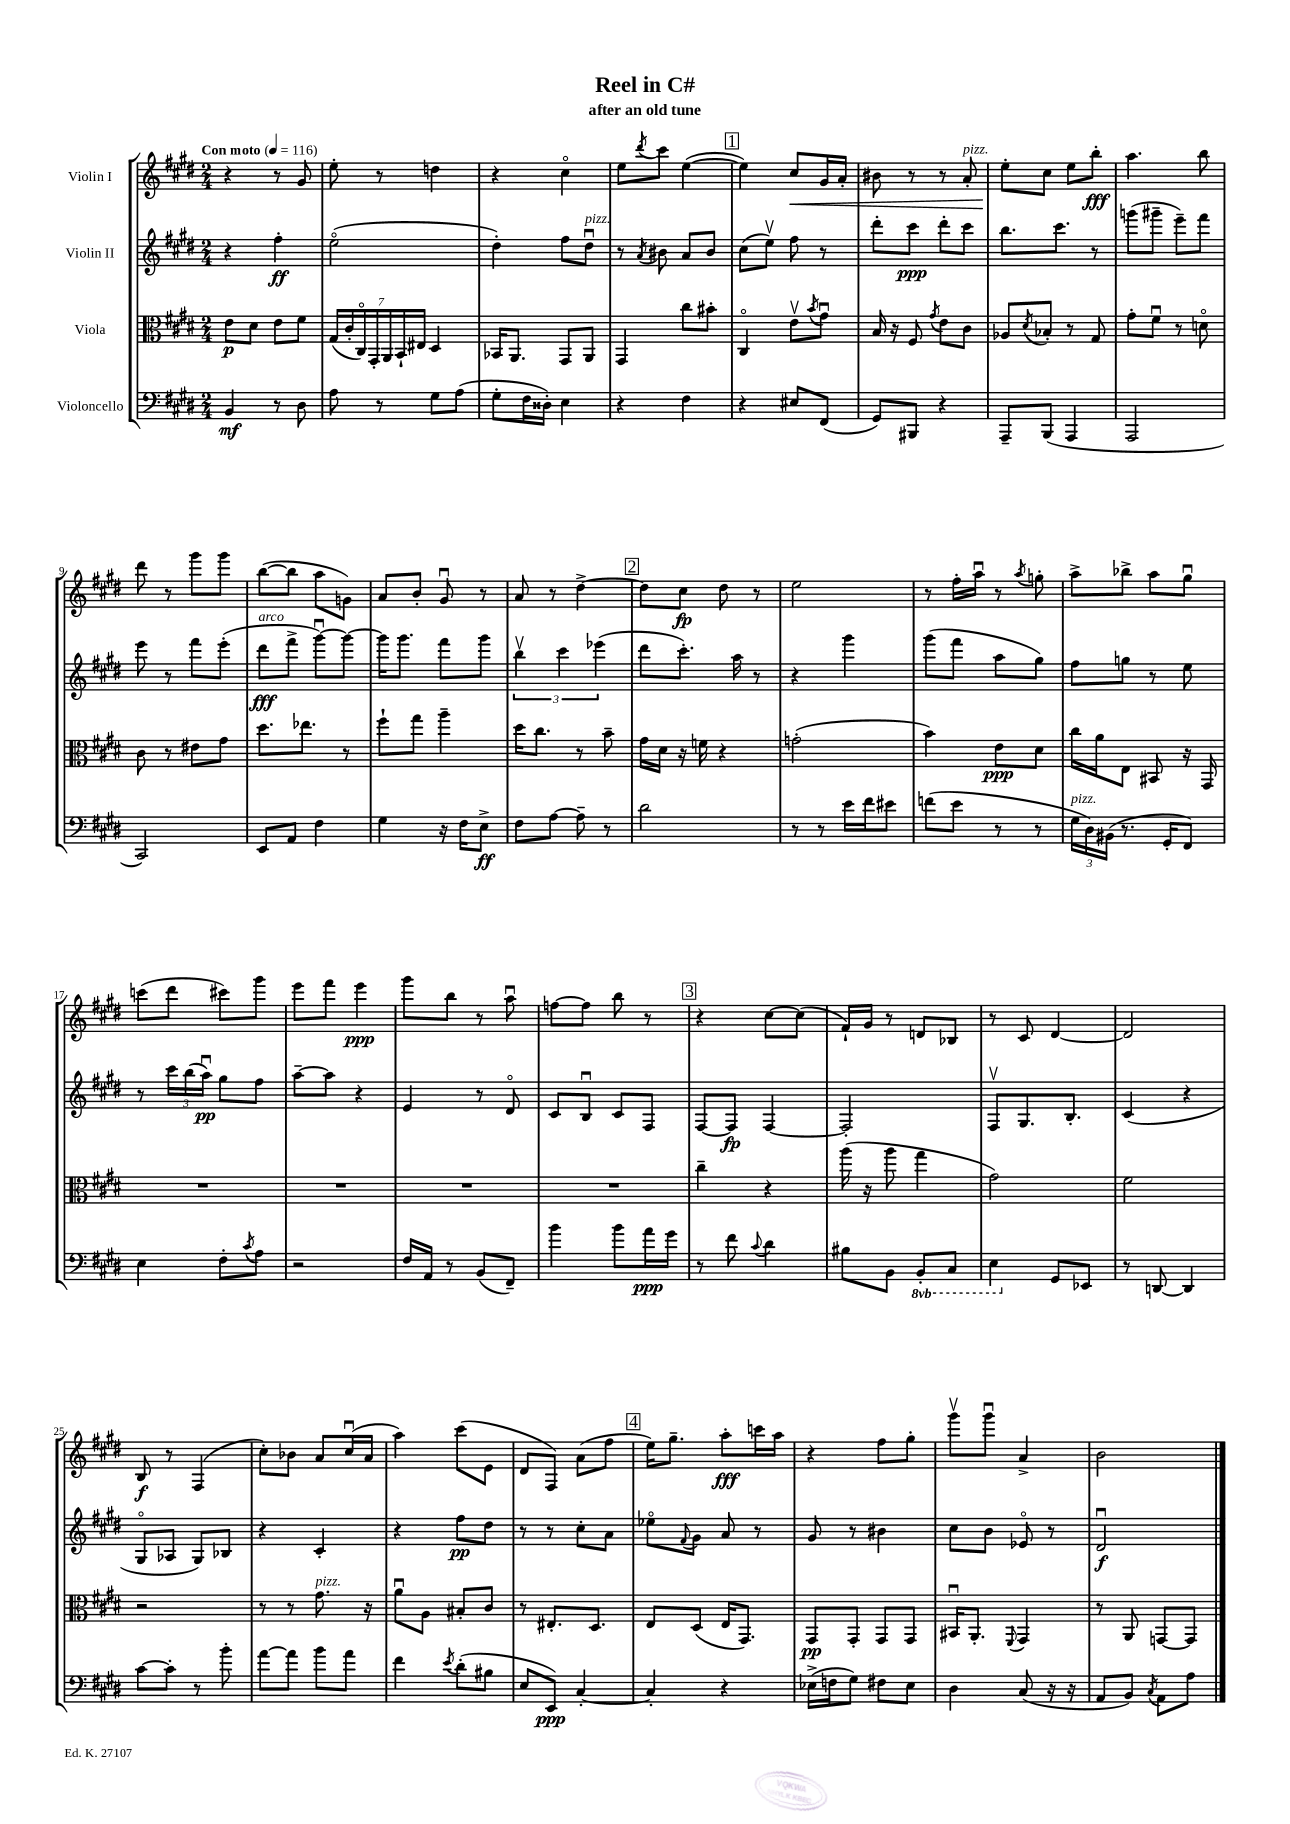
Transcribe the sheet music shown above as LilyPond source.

\header { title = "Reel in C#" subtitle = "after an old tune" }
<<
\new StaffGroup <<
\new Staff = "s0" \with { instrumentName = "Violin I" } {
    \clef treble \key e \major \numericTimeSignature \time 2/4 \tempo "Con moto" 4 = 116
    r4 r8 gis'8 |
    e''8-. r8 d''4 |
    r4 cis''4\flageolet |
    e''8 \acciaccatura { dis'''8 } cis'''8 e''4~( |
    \mark \markup { \box "1" } e''4) cis''8\< gis'16 a'16-. |
    bis'8 r8 r8 a'8-.^\markup { \italic "pizz." } |
    e''8-.\! cis''8 e''8 b''8-.\fff |
    a''4. b''8 |
    dis'''8 r8 gis'''8 gis'''8 |
    b''8~( b''8 a''8 g'8) |
    a'8 b'8-. gis'8\downbow r8 |
    a'8 r8 dis''4~-> |
    \mark \markup { \box "2" } dis''8 cis''8\fp dis''8 r8 |
    e''2 |
    r8 fis''16-. a''16\downbow r8 \acciaccatura { a''8 } g''8-. |
    a''8-> bes''8-> a''8 gis''8\downbow |
    c'''8( dis'''8 cis'''8) gis'''8 |
    e'''8 fis'''8 e'''4\ppp |
    gis'''8 b''8 r8 a''8\downbow |
    f''8~ f''8 b''8 r8 |
    \mark \markup { \box "3" } r4 cis''8~ cis''8( |
    fis'16-!) gis'16 r8 d'8 bes8 |
    r8 cis'8 dis'4~ |
    dis'2 |
    b8\f r8 fis4( |
    cis''8-.) bes'8 a'8 cis''16\downbow( a'16 |
    a''4) cis'''8( e'8 |
    dis'8 fis8) a'8( fis''8 |
    \mark \markup { \box "4" } e''16) gis''8.-- a''8-.\fff c'''16 a''16 |
    r4 fis''8 gis''8-. |
    gis'''8\upbow gis'''8\downbow a'4-> |
    b'2 \bar "|." |
}
\new Staff = "s1" \with { instrumentName = "Violin II" } {
    \clef treble \key e \major \numericTimeSignature \time 2/4
    r4 fis''4-.\ff |
    e''2\flageolet( |
    dis''4-.) fis''8 dis''8\downbow^\markup { \italic "pizz." } |
    r8 \acciaccatura { a'8 } bis'8 a'8 bis'8 |
    \mark \markup { \box "1" } cis''8( e''8\upbow) fis''8 r8 |
    dis'''8-. cis'''8\ppp dis'''8-. cis'''8 |
    b''8. cis'''8. r8 |
    g'''8( gis'''8-- e'''8--) fis'''8 |
    e'''8 r8 fis'''8 e'''8-.( |
    dis'''8\fff^\markup { \italic "arco" } fis'''8-> gis'''8~\downbow) gis'''8~ |
    gis'''16 gis'''8. fis'''8 gis'''8 |
    \tuplet 3/2 { b''4\upbow cis'''4 ees'''4( } |
    \mark \markup { \box "2" } dis'''8 cis'''8.-.) a''16 r8 |
    r4 gis'''4 |
    gis'''8( fis'''8 a''8 gis''8) |
    fis''8 g''8 r8 e''8 |
    r8 \tuplet 3/2 { cis'''16 b''16( a''16\downbow\pp) } gis''8 fis''8 |
    a''8~-- a''8 r4 |
    e'4 r8 dis'8\flageolet |
    cis'8 b8\downbow cis'8 fis8 |
    \mark \markup { \box "3" } fis8~ fis8\fp fis4~ |
    fis2-. |
    fis8\upbow gis8. b8.-. |
    cis'4( r4 |
    gis8\flageolet aes8 gis8) bes8 |
    r4 cis'4-. |
    r4 fis''8\pp dis''8 |
    r8 r8 cis''8-. a'8 |
    \mark \markup { \box "4" } ees''8\flageolet \appoggiatura { fis'8 } gis'8 a'8 r8 |
    gis'8 r8 bis'4 |
    cis''8 b'8 ees'8\flageolet r8 |
    dis'2\downbow\f \bar "|." |
}
\new Staff = "s2" \with { instrumentName = "Viola" } {
    \clef alto \key e \major \numericTimeSignature \time 2/4
    e'8\p dis'8 e'8 fis'8 |
    \tuplet 7/4 { gis16( cis'16-. cis16\flageolet) gis,16-. a,16 b,16-! eis16 } dis4 |
    bes,16 a,8. gis,8 a,8 |
    gis,4 cis''8 bis'8-. |
    \mark \markup { \box "1" } cis4\flageolet e'8\upbow \acciaccatura { b'8 } gis'8\downbow |
    b16 r16 fis8 \acciaccatura { gis'8 } e'8 cis'8 |
    aes8 \acciaccatura { dis'8 } bes8-. r8 gis8 |
    gis'8-. fis'8\downbow r8 d'8\flageolet |
    cis'8 r8 eis'8 gis'8 |
    dis''8. ees''8. r8 |
    fis''8-! gis''8 a''4-- |
    dis''16 cis''8. r8 b'8-- |
    \mark \markup { \box "2" } gis'16 dis'16 r16 f'16 r4 |
    g'2-.( |
    b'4) e'8\ppp dis'8 |
    cis''16 a'16 e8 bis,8 r16 gis,16 |
    R2 |
    R2 |
    R2 |
    R2 |
    \mark \markup { \box "3" } cis''4-- r4 |
    a''16( r16 a''8 gis''4 |
    gis'2) |
    fis'2 |
    r2 |
    r8 r8 gis'8.^\markup { \italic "pizz." } r16 |
    a'8\downbow a8 bis8-. cis'8 |
    r8 eis8.-. dis8. |
    \mark \markup { \box "4" } e8 dis8( e16 gis,8.) |
    gis,8\pp gis,8-. gis,8 gis,8 |
    bis,16\downbow a,8.-. \appoggiatura { fis,8 } gis,4 |
    r8 a,8 g,8~ g,8 \bar "|." |
}
\new Staff = "s3" \with { instrumentName = "Violoncello" } {
    \clef bass \key e \major \numericTimeSignature \time 2/4 \set Staff.ottavationMarkups = #ottavation-simple-ordinals
    b,4\mf r8 dis8 |
    a8 r8 gis8 a8( |
    gis8-. fis16 disis16-.) e4 |
    r4 fis4 |
    \mark \markup { \box "1" } r4 eis8 fis,8( |
    gis,8) bis,,8 r4 |
    a,,8-- b,,8( a,,4 |
    a,,2 |
    cis,2) |
    e,8 a,8 fis4 |
    gis4 r16 fis16 e8->\ff |
    fis8 a8~ a8-- r8 |
    \mark \markup { \box "2" } dis'2 |
    r8 r8 e'16 fis'16 eis'8 |
    f'8( e'8 r8 r8 |
    \tuplet 3/2 { gis16^\markup { \italic "pizz." } dis16) bis,16( } r8. gis,16-. fis,8) |
    e4 fis8-. \acciaccatura { cis'8 } a8 |
    r2 |
    fis16 a,16 r8 b,8( fis,8--) |
    b'4 b'8 a'16\ppp gis'16 |
    \mark \markup { \box "3" } r8 fis'8 \appoggiatura { cis'8 } dis'4 |
    bis8 b,8 \ottava #-1 b,,8-. cis,8 |
    e,4 \ottava #0 gis,8 ees,8 |
    r8 d,8~ d,4 |
    cis'8~ cis'8-. r8 b'8-. |
    a'8~ a'8 b'8 a'8 |
    fis'4 \acciaccatura { e'8 } dis'8-.( bis8 |
    e8 e,8\ppp) cis4~-. |
    \mark \markup { \box "4" } cis4-. r4 |
    ees16->( f16 gis8) fis8 ees8 |
    dis4 cis8( r16 r16 |
    a,8 b,8) \acciaccatura { cis8 } a,8 a8 \bar "|." |
}
>>
>>
